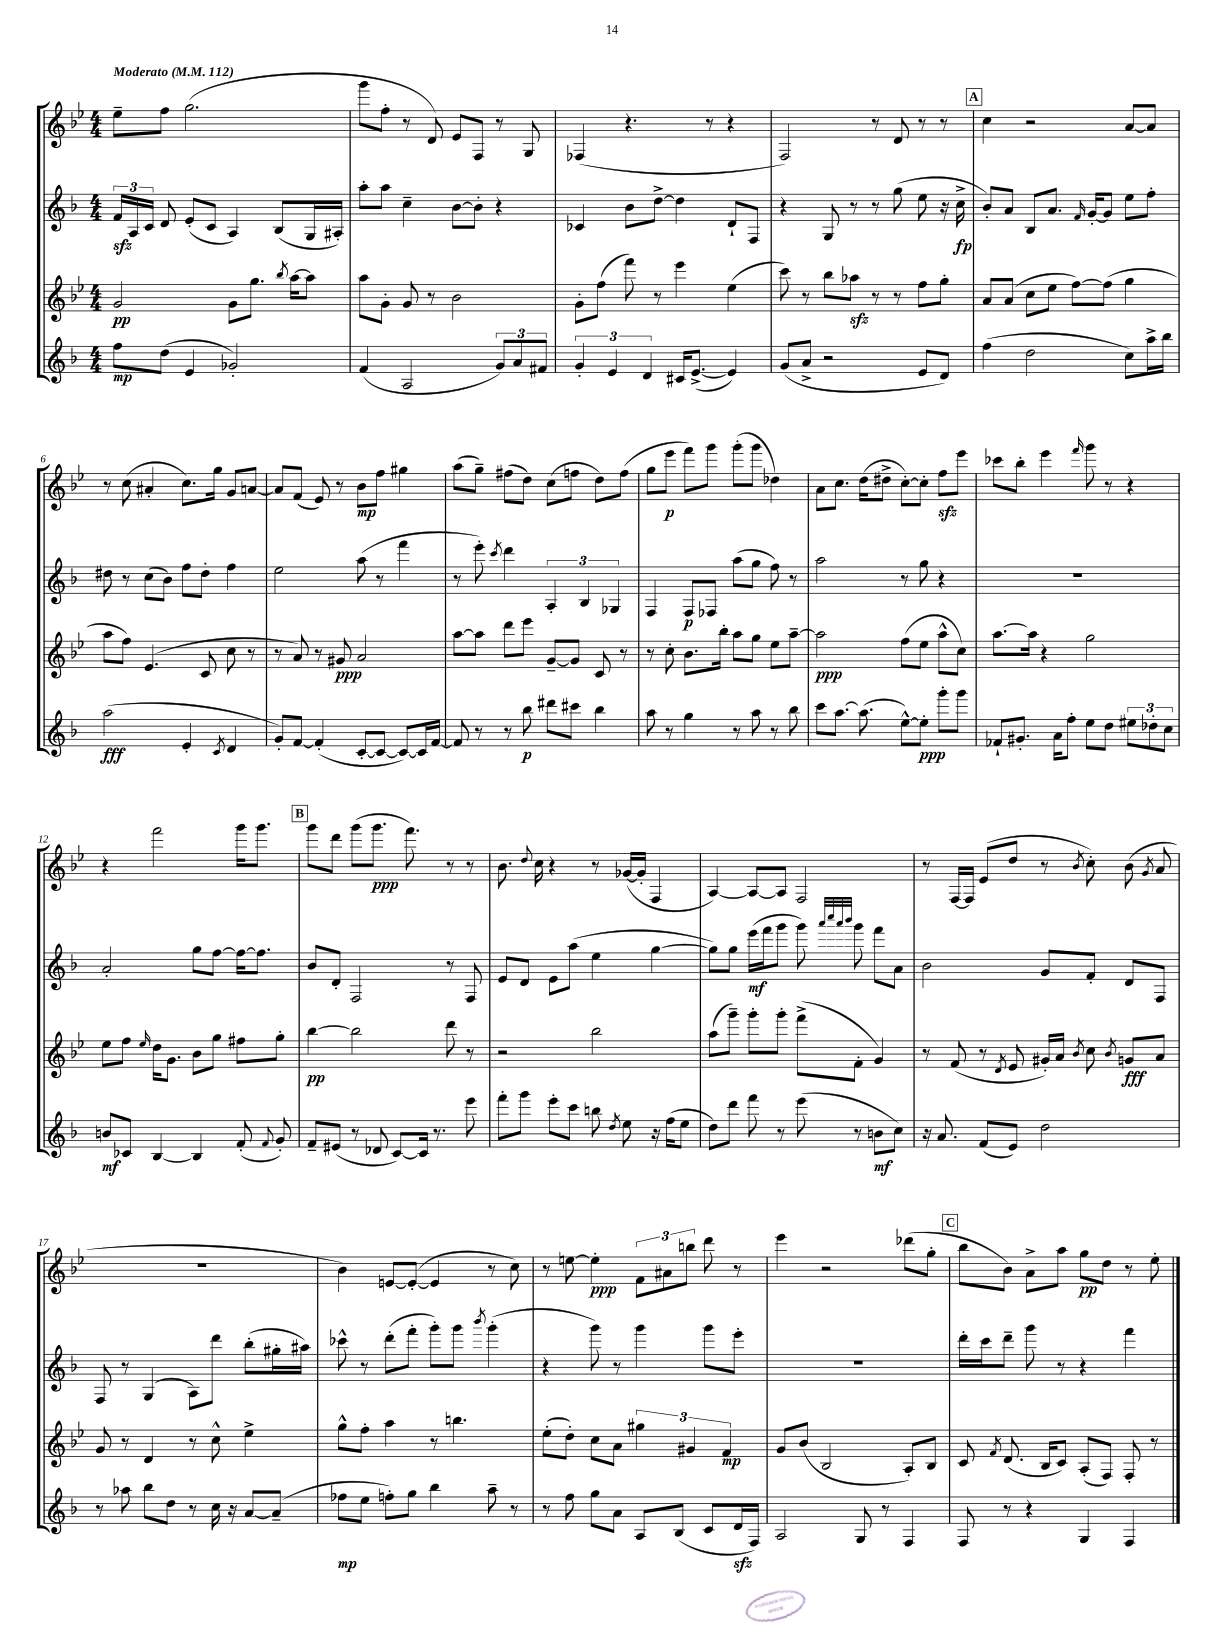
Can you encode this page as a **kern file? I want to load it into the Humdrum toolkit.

**kern	**kern	**kern	**kern
*staff4	*staff3	*staff2	*staff1
*clefG2	*clefG2	*clefG2	*clefG2
*k[b-]	*k[b-e-]	*k[b-]	*k[b-e-]
*M4/4	*M4/4	*M4/4	*M4/4
*MM112	*MM112	*MM112	*MM112
8ff\L	2g/	24f/LL	8ee-~\L
.	.	24A/	.
.	.	24c/JJ	.
(8dd\J	.	8d/	8ff\J
4e/	.	(8e'/L	(2.gg\
.	.	8c/J	.
2g-'/)	8g\L	4A/)	.
.	8.gg\J	.	.
.	.	(8B-/L	.
.	8qbb-/	.	.
.	[16aa\LK	.	.
.	8aa\]J	16G/L	.
.	.	16A#'/JJ)	.
=	=	=	=
(4f/	8aa\L	8aa'\L	8ggg\L
.	8g'\J	8aa\J	8ff'\J
2A/	8g/	4cc~\	8r
.	8r	.	8d/)
.	2b-\	[8b-\L	8e-/L
.	.	8b-'\]J	8F/J
12g/L)	.	4r	8r
12a/	.	.	.
.	.	.	8G/
12f#/J	.	.	.
=	=	=	=
6g'/	8g'\L	4c-/	(4F-/
.	(8ff\J	.	.
6e/	.	.	.
.	8fff\)	8b-\L	4.r
6d/	.	.	.
.	8r	[8dd^\J	.
16c#/LK	4eee-\	4dd\]	.
([8.e^/J	.	.	.
.	.	.	8r
4e/])	(4ee-\	8d`/L	4r
.	.	8F/J	.
=	=	=	=
(8g/L	8ccc\)	4r	2F/)
8a^/J	8r	.	.
2r	8bb-\L	8G/	.
.	8aa-\J	8r	.
.	8r	8r	8r
.	8r	(8gg\	8d/
8e/L	8ff\L	8ee\	8r
8d/J)	8gg'\J	16r	8r
.	.	16cc^\	.
=	=	=	=
(4ff\	8a/L	8b-'/L)	4cc\
.	(8a/J	8a/J	.
2dd\	8cc\L	8B-/L	2r
.	8ee-\J	8.a/J	.
.	[8ff\L)	.	.
.	.	16qqf/	.
.	.	[16g'/LK	.
.	(8ff\]J	8g/]J	.
8cc\L)	4gg\	8ee\L	[8a/L
16aa^\L	.	8ff'\J	8a/]J
16bb-\JJ	.	.	.
=	=	=	=
(2aa\	8aa\L	8dd#\	8r
.	8ff\J)	8r	(8cc\
.	(4.e-/	(8cc\L	4a#'/
.	.	8b-\J)	.
4e'/	.	8ff\L	8.cc\L)
.	8c/	8dd#'\J	.
.	.	.	16gg\Jk
8qc/	.	.	.
4d/	8cc\	4ff\	8g/L
.	8r	.	[8a/J
=	=	=	=
8g'/L)	8r	2ee\	8a/]L
[8f/J	8a/)	.	(8f/J
(4f'/]	8r	.	8e-/)
.	8g#/	.	8r
[8c'/L	2a/	(8aa\	8b-\L
8c/_J	.	8r	8ff\J
8c/_L)	.	4fff\	4gg#\
16c/]L	.	.	.
[16f/JJ	.	.	.
=	=	=	=
8f/]	[8aa\L	8r	(8aa\L
8r	8aa\]J	8eee'\)	8gg~\J)
.	.	8qccc/	.
8r	8ddd\L	4ddd\	(8ff#\L
8bb-\	8eee-\J	.	8dd\J)
8ddd#\L	[8g~/L	6A'/	(8cc\L
8ccc#\J	8g/]J	.	8ff\J
.	.	6B-/	.
4bb-\	8c/	.	8dd\L)
.	.	6G-/	.
.	8r	.	(8ff\J
=	=	=	=
8aa\	8r	4F/	8gg\L
8r	8cc'\	.	8eee-\J
4gg\	8.b-\L	8F/L	8fff\L)
.	.	8F-/J	8ggg\J
.	16bb-'\Jk	.	.
8r	8aa\L	(8aa\L	(8ggg'\L
8aa\	8gg\J	8gg\J	8ggg\J
8r	8ee-\L	8ff\)	4dd-\)
8bb-\	[8aa~\J	8r	.
=	=	=	=
8ccc\L	2aa\]	2aa\	8a\L
[8.aa\J	.	.	8.cc\J
(8.aa\]	.	.	(16dd\LK
.	.	.	8dd#^\J
[8ee^^\L)	(8ff\L	8r	[8cc'\L)
8ee'\]J	8ee-\J	8gg\	8cc'\]J
8ggg'\L	8aa^^\L	4r	8ff\L
8ggg\J	8cc\J)	.	8eee-\J
=	=	=	=
8f-`/L	[8.aa\L	1r	8ccc-\L
8.g#'/J	.	.	8bb-'\J
.	16aa\]Jk	.	.
.	4r	.	4eee-\
16a\LK	.	.	.
8ff'\J	.	.	.
.	.	.	16qqfff/
8ee\L	2gg\	.	8ggg\
8dd\J	.	.	8r
12ee#\L	.	.	4r
12dd-'\	.	.	.
12cc\J	.	.	.
=	=	=	=
8b/L	8ee-\L	2a'/	4r
8c-/J	8ff\J	.	.
.	16qqee-/	.	.
[4B-/	16dd\LK	.	2fff\
.	8.g\J	.	.
4B-/]	8b-\L	8gg\L	.
.	8gg\J	[8ff\J	.
(8f'/	8ff#\L	16ff\_LK	16ggg\LK
.	.	8.ff\]J	8.ggg\J
8qqf/	.	.	.
8g'/)	8gg'\J	.	.
=	=	=	=
8f~/L	[4bb-\	8b-/L	8ggg\L
(8e#/J	.	8d'/J	8ddd\J
8r	2bb-\]	2F/	(8ggg\L
8d-/	.	.	8.ggg\J
[8c/L)	.	.	.
.	.	.	8.fff\)
16c/]Jk	.	.	.
8.r	.	.	.
.	8ddd\	8r	8r
8eee\	8r	8F/	8r
=	=	=	=
8fff'\L	2r	8e/L	8.b-\
8ggg\J	.	8d/J	.
.	.	.	8qqdd/
.	.	.	16cc\
8eee'\L	.	8e\L	4r
8ccc\J	.	(8aa\J	.
8bb\	2bb-\	4ee\	8r
8qdd/	.	.	.
8ee\	.	.	([16g-/LL
.	.	.	16g-'/]JJ
16r	.	[4gg\	4F/
(16ff\LK	.	.	.
8ee\J	.	.	.
=	=	=	=
8dd\L)	(8aa\L	8gg\]L)	[4A/)
8ddd\J	8ggg~\J)	8gg\J	.
8fff\	8ggg'\L	(16eee\LL	8A/_L
.	.	16fff\J	.
8r	8ggg'\J	8ggg\J	8A/]J
(8eee\	(8fff^\L	8ggg\)	2F/
.	.	32qqaaa/LLL	.
.	.	32qqcccc/	.
.	.	32qqaaa/	.
.	.	32qqbbb-/JJJ	.
8r	8f'\J	8ggg\	.
8b\L	4g/)	8fff\L	.
8cc\J)	.	8a\J	.
=	=	=	=
16r	8r	2b-\	8r
8.a/	.	.	.
.	(8f/	.	[16F/LL
.	.	.	16F/]JJ
(8f/L	8r	.	(8e-/L
.	8qd/	.	.
8e/J)	8e-/	.	8dd/J
2dd\	16g#'/LL)	8g/L	8r
.	16a/JJ	.	.
.	8qb-/	.	8qb-/
.	8cc\	8f'/J	8cc'\)
.	8qb-/	.	.
.	8g/L	8d/L	(8b-\
.	.	.	8qg/
.	8a/J	8F/J	8a/
=	=	=	=
8r	8g/	8F/	1r
8aa-\	8r	8r	.
8bb-\L	4d/	(4G/	.
8dd\J	.	.	.
8r	8r	8A\L)	.
16cc\	8cc^^\	8ddd\J	.
16r	.	.	.
[8a/L	4ee-^\	(8bb-'\L	.
(8a~/]J	.	16gg#'\L	.
.	.	16aa#\JJ)	.
=	=	=	=
8ff-\L	8gg^^\L	8ccc-^^\	4b-\)
8ee\J	8ff'\J	8r	.
8ff'\L)	4aa\	(8ddd'\L	[8e/L
8gg\J	.	8fff'\J	(8e'/_J
4bb-\	8r	8ggg'\L)	4e/]
.	4.bb\	8ggg\J	.
.	.	8qbbb-/	.
8aa~\	.	(4ggg'\	8r
8r	.	.	8cc\)
=	=	=	=
8r	(8ee-'\L	4r	8r
8ff\	8dd'\J)	.	[8ee\
8gg\L	8cc\L	8ggg\)	4ee'\]
8a\J	8a\J	8r	.
8A/L	6gg#\	4ggg\	12f\L
.	.	.	12a#\
(8B-/J	.	.	.
.	6g#/	.	12bb\J
8c/L	.	8ggg\L	8ddd\
.	6f/	.	.
16d/L	.	8eee'\J	8r
16F/JJ)	.	.	.
=	=	=	=
2A/	8g/L	1r	4eee-\
.	(8b-/J	.	.
.	2B-/	.	2r
8G/	.	.	.
8r	.	.	.
4F/	8A'/L)	.	(8ddd-\L
.	8B-/J	.	8gg'\J
=	=	=	=
8F/	8c/	16ddd'\LL	8bb-\L
.	.	16ccc\J	.
.	8qf/	.	.
8r	(8.d/	8ddd~\J	8b-\J)
4r	.	8ggg\	8a^\L
.	16B-/LK	.	.
.	8c/J)	8r	8aa\J
4G/	(8A'/L	4r	8gg\L
.	8F/J)	.	8dd\J
4F/	8F'/	4fff\	8r
.	8r	.	8ee-'\
==	==	==	==
*-	*-	*-	*-
